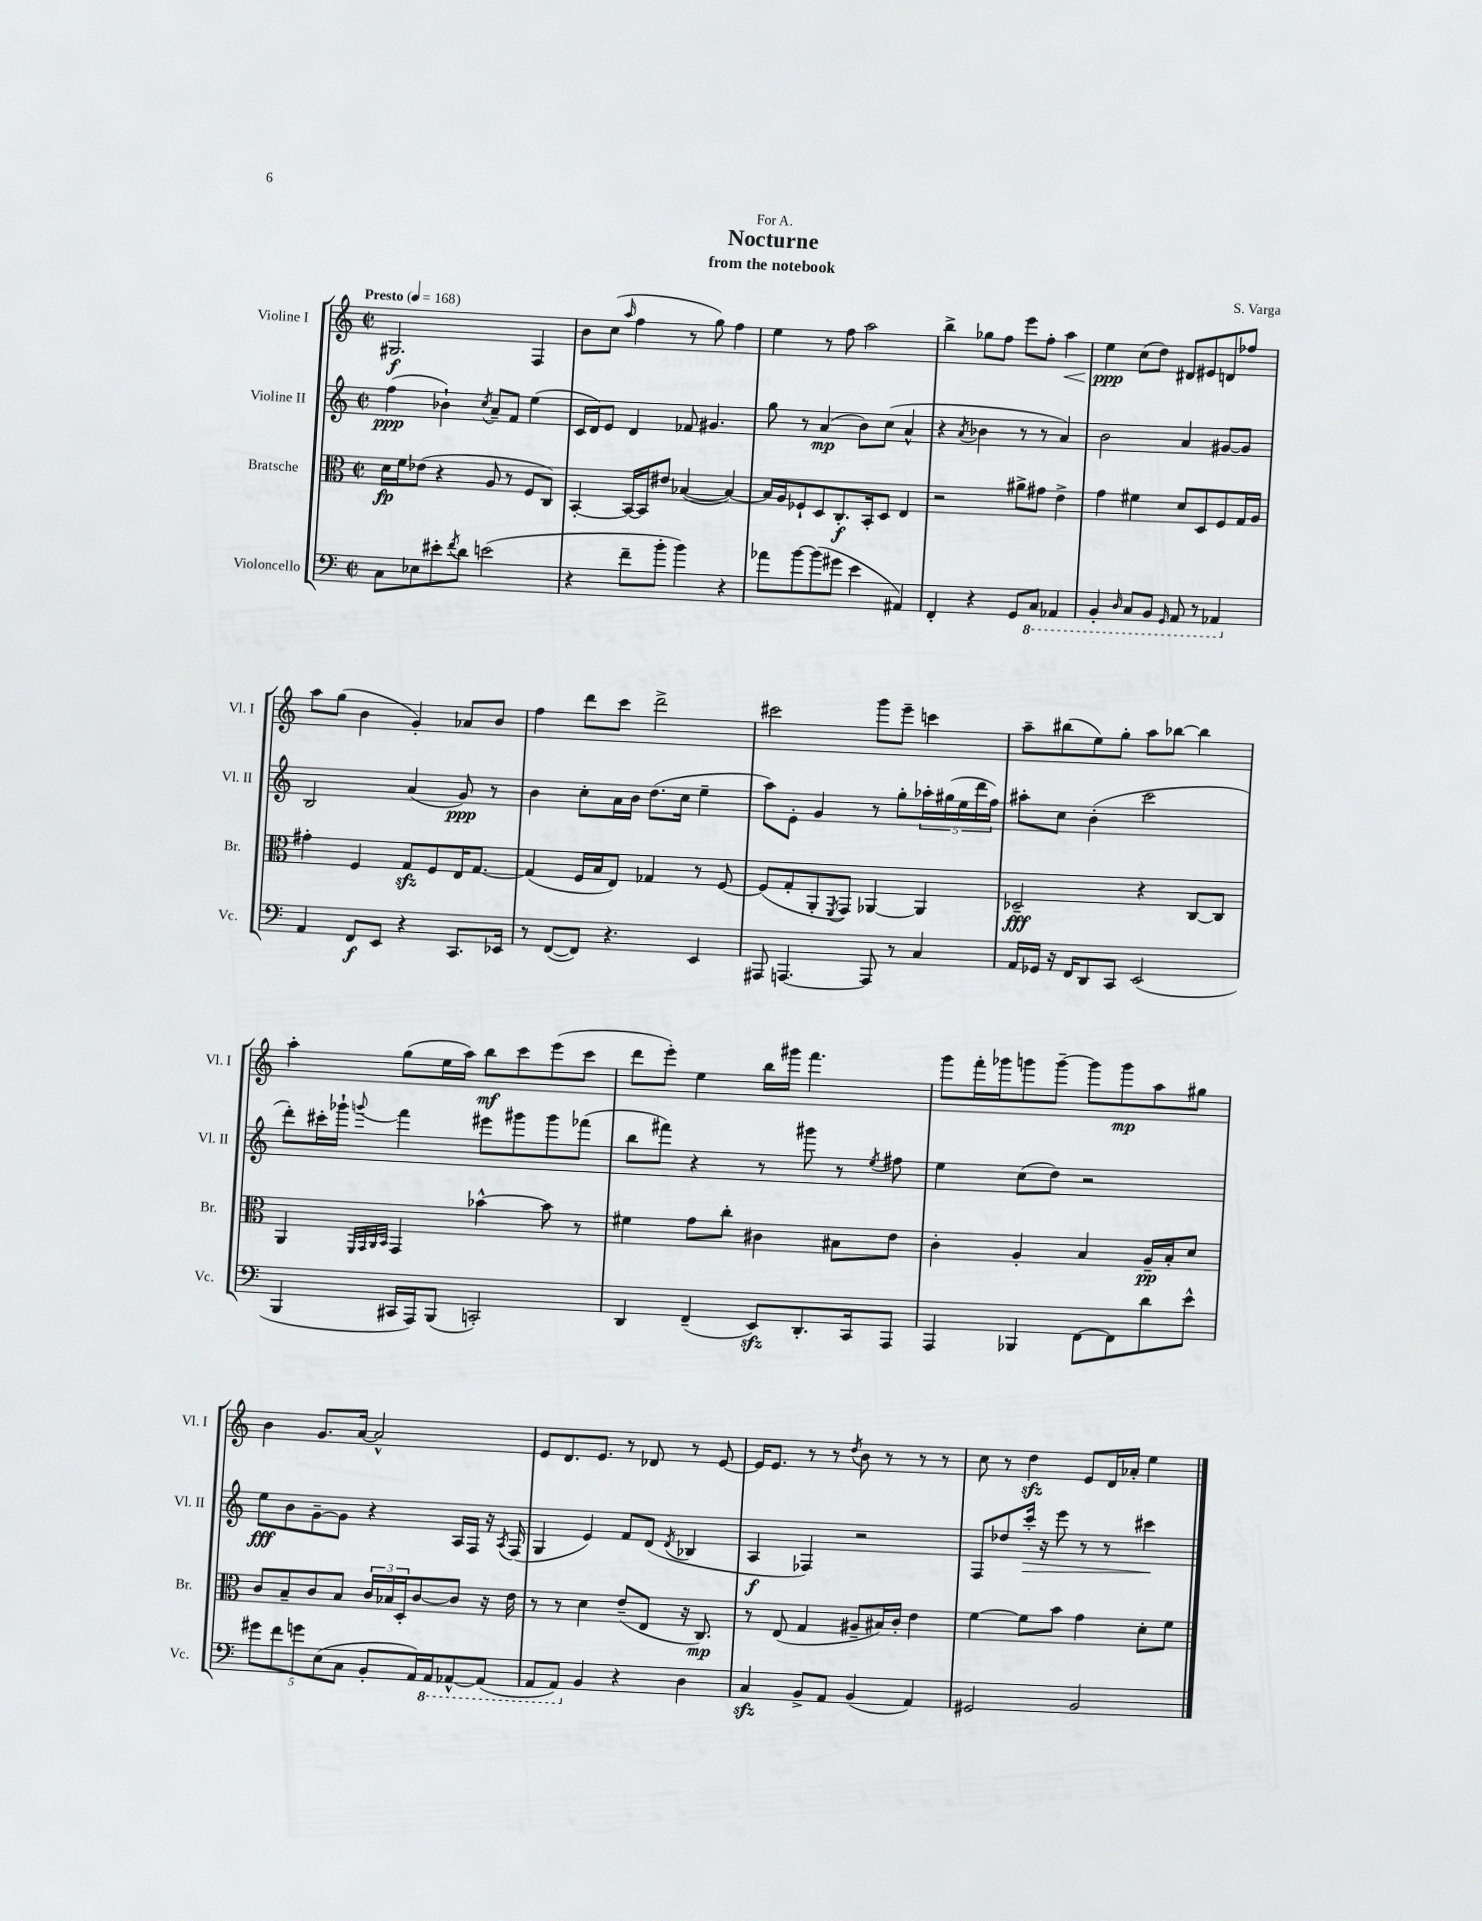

**kern	**kern	**kern	**kern
*staff4	*staff3	*staff2	*staff1
*clefF4	*clefC3	*clefG2	*clefG2
*k[]	*k[]	*k[]	*k[]
*M2/2	*M2/2	*M2/2	*M2/2
*met(c|)	*met(c|)	*met(c|)	*met(c|)
*MM168	*MM168	*MM168	*MM168
8C\L	16d\LL	(4ff\	2.G#/
.	16f\J	.	.
8E-\	(8e-\J	.	.
8e#'\	4r	4b-`\)	.
8qf/	.	.	.
8d\J	.	.	.
.	.	8qcc/	.
(2e\	8A/	8a~/L	.
.	8r	8f/J	.
.	8F/L	(4ee\	4F/
.	8C/J)	.	.
=	=	=	=
4r	[4BB'/	16c/LL	8b\L
.	.	16d/J)	.
.	.	8e/J	(8cc\J
.	.	.	16qqaa/
8f~\L	16BB/_LL	4d/	4ff\
.	16BB/]J	.	.
8b'\J	8e#/J	.	.
4b\)	([4B-/	8f-/	8r
.	.	4.g#/	8gg\)
4r	4B-/_)	.	4ff\
=	=	=	=
8a-\L	16B-/]LL	8gg\	4ee\
.	16A/J	.	.
[8b\	8F-`/	8r	.
(8b\]	8D/	(4a/	8r
8g#\J	8.C'/	.	8ff\
4e\	.	8b\L)	2aa\
.	16BB'/k	.	.
.	8D/J	(8cc\J	.
4AA#/)	4E/	4a^^/	.
=	=	=	=
4FF'/	2r	4r	4bb^\
.	.	8qa/	.
4r	.	4b-\	8gg-\L
.	.	.	8ff\J
8GG/L	8a#^\L	8r	8eee\L
8CC/J	8g#\J	8r	8ff'\J
4AAA-/	4e^\	4a/)	4aa\
=	=	=	=
4BBB'/	4g\	2b\	4ee\
16qqDD/	.	.	.
8CC/L	4f#\	.	(8cc\L
8BBB/J	.	.	8dd\J)
16qqGGG/	.	.	.
8AAA/	8d/L	4a/	8d#/L
8r	8D/	.	8e#/
4AAA-/	8F/	[8g#/L	8d/
.	16G/L	8g#/]J	8ff-/J
.	16A/JJ	.	.
=	=	=	=
4AA/	4g#'\	2B/	8aa\L
.	.	.	(8gg\J
8FF/L	4F/	.	4b\
8EE/J	.	.	.
4r	8G/L	(4a/	4g'/)
.	8F/	.	.
8.CC/L	16E/K	8g/)	8a-/L
.	[8.G/J	.	.
.	.	8r	8b/J
16EE-/Jk	.	.	.
=	=	=	=
8r	(4G/]	4b\	4ff\
([8FF/L	.	.	.
8FF/]J)	16F/LL	8cc'\L	8ddd\L
.	16B/J	.	.
4.r	8E/J)	16a\L	8ccc\J
.	.	16b\JJ	.
.	4G-/	(8.dd\L	2ddd^\
.	.	16cc\Jk	.
4EE/	8r	4ee~\	.
.	[8F/	.	.
=	=	=	=
8AAA#/	(8F/]L	8aa\L)	2ccc#\
[4.AAA/	8G'/	8e'\J	.
.	8AA'/	4g/	.
.	8qFF/	.	.
.	8GG/J)	.	.
8AAA/]	[4AA-/	8r	8ggg\L
8r	.	8gg'\L	8eee~\J
4C/	4AA-/]	20aa-'\L	4ccc\
.	.	(20gg#\	.
.	.	20ee\	.
.	.	20ddd\	.
.	.	20ff\JJ)	.
=	=	=	=
16AA/LL	2D-~/	8aa#'\L	8aa~\L
16GG-/JJ	.	.	.
16r	.	8cc\J	(8bb#\
16FF/LK	.	.	.
8DD/	.	(4b'\	8ee\)
8CC/J	.	.	8gg'\J
(2EE/	4r	2ccc\	8aa\L
.	.	.	[8bb-\J
.	[8C/L	.	4bb-\]
.	8C/]J	.	.
=	=	=	=
4BBB/	4AA/	8ddd'\L)	4aa'\
.	.	16ccc#'\L	.
.	.	16ggg-`\JJ	.
.	32qqFF/LLL	.	.
.	32qqGG/	.	.
.	32qqAA/	.	.
.	32qqBB/JJJ	8qqggg/	.
16CC#/LL	4GG/	4fff\	(8gg\L
16AAA/J)	.	.	.
(8BBB/J	.	.	16ee\L
.	.	.	16aa\JJ)
2CC'/)	[4b-^^\	8eee#\L	8bb\L
.	.	8ggg#\	8ccc\
.	8b-\]	8ggg#\	(8eee\
.	8r	(8fff-\J	8ccc\J
=	=	=	=
4DD/	4f#\	8bb\L	8ddd\L
.	.	8fff#\J)	8eee'\J)
(4FF~/	8g\L	4r	4ee\
.	8cc'\J	.	.
8EE/L)	4c#\	8r	16bb\LL
.	.	.	16ggg#\JJ
8.DD'/	.	8ggg#\	4.fff\
.	8B#\L	8r	.
16CC/k	.	.	.
.	.	8qee/	.
8AAA/J	8e\J	8ff#\	.
=	=	=	=
4AAA/	4c'\	4ee\	8ggg\L
.	.	.	16fff'\L
.	.	.	16ggg-\J
4BBB-/	4A'/	(8cc\L	8ggg\
.	.	8dd\J)	[8ggg~\J
[8FF\L	4B/	2r	8ggg\]L
8FF\]	.	.	8ggg\
8d\	16A~/LL	.	8aa\
.	16B'/J	.	.
8e^^\J	8d/J	.	8gg#\J
=	=	=	=
10g#\L	8c/L	8ee\L	4b\
10f\	.	.	.
.	8B~/	8b\	.
10g\	.	.	.
.	8c/	[8g~\	8.g/L
(10E\	.	.	.
.	8B/J	8g\]J	.
10C\J	.	.	.
.	.	.	[16a/Jk
8BB'/L	24c/LL	4r	2a^^/]
.	24B-/	.	.
.	24D'/J	.	.
16AA/L)	[8c/	.	.
16AAA/J	.	.	.
[8AAA-^^/	8c/]J	16A/LL	.
.	.	16F/JJ	.
(8AAA-/]J	16r	16r	.
.	.	8qA/	.
.	16e\	(16F/	.
=	=	=	=
8AAA/L	8r	4G/	8e/L
8AAA/J)	8r	.	8.d/
4BB/	4d\	4e/)	.
.	.	.	8.e/J
4r	(8e~/L	8f/L	8r
.	8E/J	(8d/J	8d-/
.	.	8qd/	.
4D\	16r	4B-/	8r
.	8.C/)	.	.
.	.	.	[8e/
=	=	=	=
4C/	8r	4A/	16e/]LK
.	.	.	8.e/J
.	(8E/	.	.
8BB^/L	4G/	4F-/)	8r
8AA/J	.	.	8r
.	.	.	8qdd/
(4BB/	8A#~/L	2r	8b\
.	16B#/L)	.	8r
.	16c'/JJ	.	.
4AA/)	4e\	.	8r
.	.	.	8r
=	=	=	=
2GG#/	[4f\	8F/L	8cc\
.	.	8dd-/	8r
.	8f\]L	16ccc'/Jk	4dd\
.	.	16r	.
.	8b\J	8eee\	.
2BB/	4g\	8r	8e/L
.	.	8r	16d/L
.	.	.	16a-'/JJ
.	8d'\L	4ccc#\	4ee\
.	8f\J	.	.
==	==	==	==
*-	*-	*-	*-
